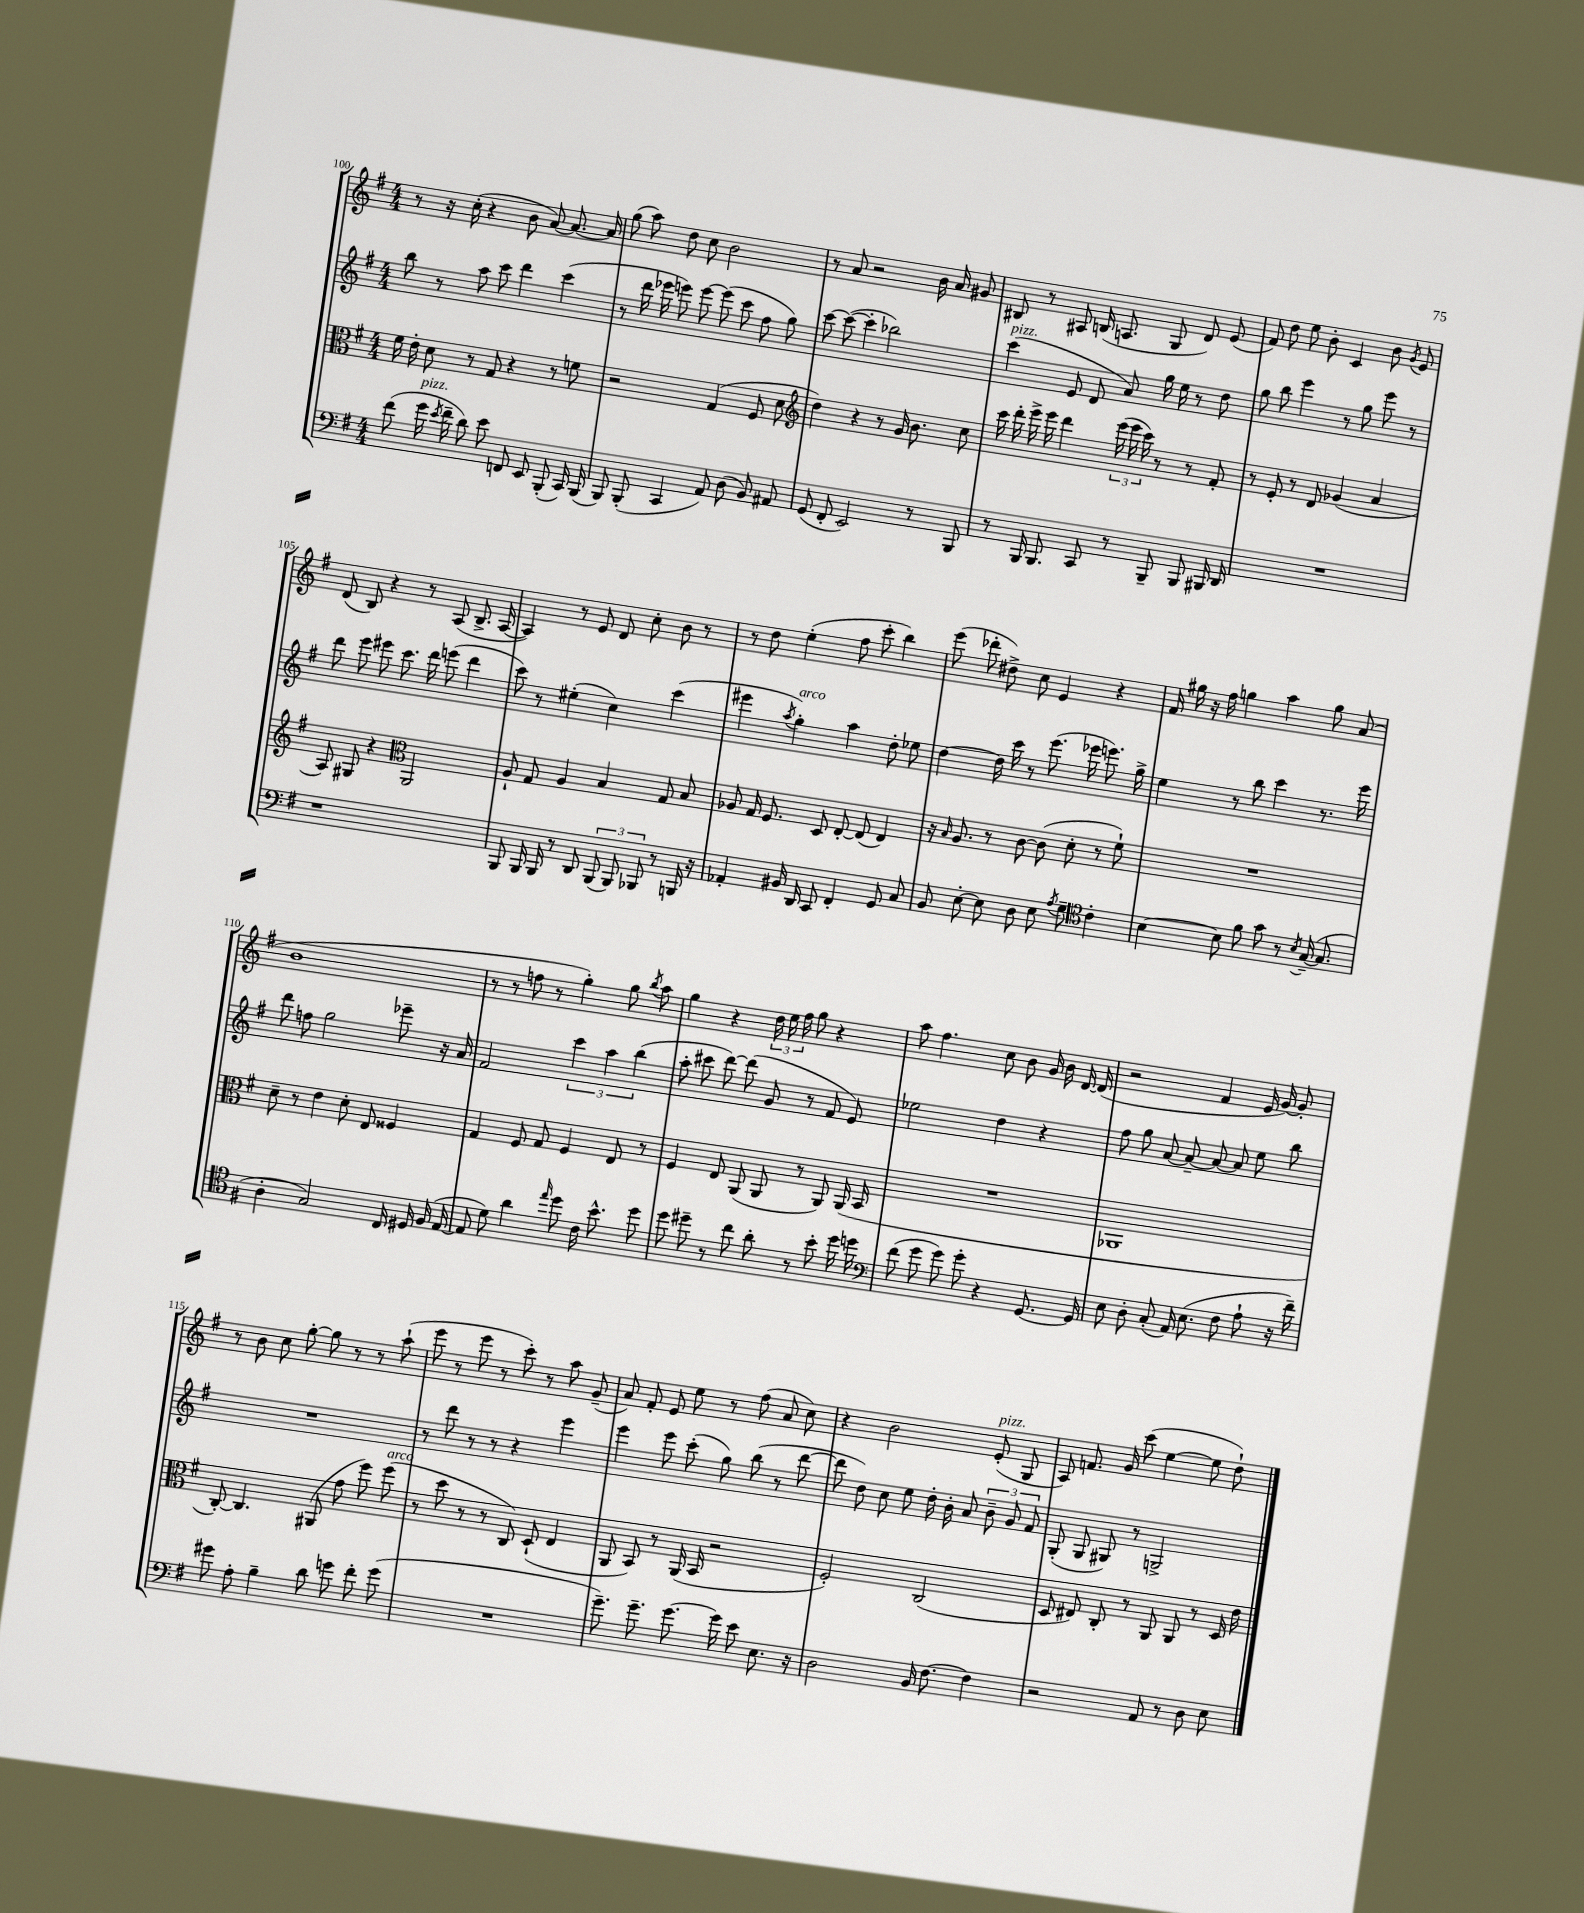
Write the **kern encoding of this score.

**kern	**kern	**kern	**kern
*part4	*part3	*part2	*part1
*staff4	*staff3	*staff2	*staff1
*clefF4	*clefC3	*clefG2	*clefG2
*k[f#]	*k[f#]	*k[f#]	*k[f#]
*M4/4	*M4/4	*M4/4	*M4/4
=100	=100	=100	=100
(8f#\	16f#\	8bb\	8r
.	16e'\	.	.
!LO:TX:a:i:t=pizz.	!	!	!
16g\	8d\	8r	16r
8qe/	.	.	.
16f#~\	.	.	(16cc'\
8d\)	8r	8aa\	4r
8e\	8G/	8ccc\	.
8FFn/	4r	4ddd\	8b\
8EE/	.	.	[8a/)
(8BBB'/	8r	(4ccc\	8.a/_
16CC/)	8fn\	.	.
(16BBB/	.	.	16a/]
=101	=101	=101	=101
8BBB/)	2r	8r	(8gg\
(8BBB'/	.	16ddd\	8aa\)
.	.	16eee-X\	.
4CC/	.	8eeen\)	8dd\
.	.	[8eee\	8cc\
8AA/)	(4G/	(8eee\]	2b\
(8D\	.	8ccc\	.
8BB/)	8F#/	8ff#\	.
8AA#X/	8d\	8gg\)	.
=102	=102	=102	=102
*	*clefG2	*	*
(8GG/	4dd\)	[8ccc\	8r
8FF#'/	.	(8ccc\_	8a/
2EE/)	4r	4ccc'\]	2r
.	8r	2bb-X\)	.
.	16g/	.	.
.	8.b\	.	.
8r	.	.	16b\
.	.	.	16a/
8BBB/	8cc\	.	8g#X/
=103	=103	=103	=103
!	!	!LO:TX:a:i:t=pizz.	!
8r	16ccc\	(4ccc\	8B#X/
.	16ddd'\	.	.
16BBB/	16eee^\	.	8r
8.BBB/	16eee\	.	.
.	4ddd\	8e/	8A#X/
8CC/	.	8d/	(16Bn/
.	.	.	8.An/
8r	(24eee\	8a/)	.
.	24eee\	.	.
.	24ccc\)	.	.
8BBB~/	8r	16gg\	8G/
.	.	16ee\	.
8BBB/	8r	8r	8d/)
16BBB#X/	8f#'/	8dd\	(8e/
16DD/	.	.	.
=104	=104	=104	=104
1r	8r	8gg\	8f#/)
.	8e'/	8bb\	8dd\
.	8r	4eee\	8ee\
.	8d/	.	8b'\
.	(4g-X/	8r	4c/
.	.	8gg\	.
.	4a/	8eee\	8b\
.	.	.	8qg/
.	.	8r	8e/
!!LO:LB:g=z
=105	=105	=105	=105
1r	8A/)	8ddd\	(8d/
.	8G#X/	8eee\	8B/)
.	4r	8eee#X\	4r
.	.	8.ccc\	.
*	*clefC3	*	*
.	2AA/	.	8r
.	.	16ddd\	.
.	.	(8eeen\	(8A/
.	.	4ddd\	8.B^/
.	.	.	[16A/
=106	=106	=106	=106
8BBB/	8A`/	8ccc\)	4A/])
16BBB/	8G/	8r	.
16BBB/	.	.	.
8r	4A/	(4ee#X'\	8r
8DD/	.	.	8e/
(12BBB/	4B/	4cc\)	8d/
12BBB/)	.	.	.
.	.	.	8cc'\
12BBB-X/	.	.	.
8r	8G/	(4ccc\	8b\
16BBBn/	8B/	.	8r
16r	.	.	.
=107	=107	=107	=107
4AA-X'/	8A-X/	4eee#X\	8r
.	16G/	.	8dd\
.	8.F#/	.	.
.	.	8qaa/	.
!	!	!LO:TX:a:i:t=arco	!
16BB#X/	.	4gg'\)	(4ee'\
16DD/	.	.	.
8CC/	8D/	.	.
4FF#'/	[8E'/	4aa\	8ff#\
.	(8E/]	.	8ccc'\
8GG/	4E/)	8dd'\	4bb\)
8C/	.	8ee-X\	.
=108	=108	=108	=108
8BB/	16r	[4dd\	(8eee\
.	16qqB/	.	.
.	8.A/	.	.
[8E'\	.	.	8ddd-X'\
8E\]	8r	16dd\]	8dd#X^\)
.	.	16ccc\	.
8D\	[8c\	8r	8cc\
8E\	(8c\]	(8.eee\	4e/
8qA/	.	.	.
8G~\	8d'\	.	.
.	.	16eee-X\	.
*clefC4	*	*	*
4c'\	8r	8.eeen\)	4r
.	8f#`\)	.	.
.	.	16gg^\	.
=109	=109	=109	=109
[4B\	1r	4ee\	16f#/
.	.	.	16gg#X\
.	.	.	16r
.	.	.	16ff#\
8B\]	.	8r	4ggn\
8f#\	.	8bb\	.
8g\	.	4ccc\	4aa\
8r	.	.	.
8qB/	.	.	.
([16G~/	.	8.r	8gg\
8.G/]	.	.	.
.	.	.	(8a/
.	.	16eee\	.
!!LO:LB:g=z
=110	=110	=110	=110
4A'\	8d~\	8ddd\	1b
.	8r	8ffn\	.
2G/)	4e\	2gg\	.
.	8d'\	.	.
.	8E/	.	.
16C/	4F##X/	8eee-X~\	.
16D#X/	.	.	.
(16F#/	.	16r	.
[16E/	.	16a/	.
=111	=111	=111	=111
8E/]	4G/	2f#/	8r
8d\)	.	.	8r
4a\	8F#/	.	8ffn\
.	8G/	.	8r
16qqee/	.	.	.
8dd\	4F#/	6ccc\	4gg'\)
16c\	.	.	.
.	.	6aa\	.
8.b^^\	.	.	.
.	8E/	.	8gg\
.	.	(6bb\	.
.	.	.	8qbb/
8dd\	8r	.	8aa\
=112	=112	=112	=112
8dd\	4F#/	8aa'\	4gg\
8dd#X~\	.	8ccc#X\	.
8r	8E/	[8ddd\)	4r
8cc\	(8AA/	(8ddd\]	.
8a'\	8AA/	8g/	24dd\
.	.	.	24ee\
.	.	.	24ff#\
8r	8r	8r	8gg\
8b'\	8AA/)	8f#/	4r
16dd#\	(16AA/	8e/)	.
16ddn\	16BB/	.	.
=113	=113	=113	=113
*clefF4	*	*	*
(8f#\	1r	2ee-X\	8aa\
8g\	.	.	4.ff#\
8g\)	.	.	.
8g'\	.	.	.
4r	.	4dd\	8cc\
.	.	.	8b\
[8.GG/	.	4r	16g/
.	.	.	16b\
.	.	.	[16d/
16GG/]	.	.	(16d/]
=114	=114	=114	=114
8E\	1AA-X	8ff#\	2r
8D'\	.	8gg\	.
(8C'/	.	[8a/	.
16AA/)	.	8a~/_	.
(8.E\	.	.	.
.	.	8a/_	4f#/
8F#\	.	8a/]	.
8A`\	.	8ee\	16e/
.	.	.	[16g/)
16r	.	8bb\	8g'/]
16f#~\)	.	.	.
!!LO:LB:g=z
=115	=115	=115	=115
8g#X\	[8C'/)	1r	8r
8A'\	4.C/]	.	8b\
4B~\	.	.	8cc\
.	.	.	[8gg'\
8d\	(8AA#X/	.	8gg\]
8gn\	8g\	.	8r
8f#'\	8ff#\)	.	8r
!	!LO:TX:a:i:t=arco	!	!
(8g\	(8ff#\	.	(8aa`\
=116	=116	=116	=116
1r	8r	8r	8eee\
.	8dd\	8ddd\	8r
.	8r	8r	8eee\
.	8r	8r	8r
.	8C/)	4r	8ccc'\)
.	(8D`/	.	8r
.	4E/	4eee\	8aa\
.	.	.	(8g~/
=117	=117	=117	=117
8.g~\)	8AA/	4eee\	8a/)
.	8BB/)	.	8f#'/
8.g~\	.	.	.
.	8r	8eee\	8e/
[8.g\	(16AA/	(8ccc'\	8ee\
.	16BB/	.	.
.	2r	8gg\)	8r
16g\]	.	.	.
8e\	.	(8bb\	(8ff#\
8.E\	.	8r	8a/
.	.	[8ddd\	8cc\)
16r	.	.	.
=118	=118	=118	=118
2D\	2F#'/)	8ddd\]	4r
.	.	8dd\)	.
.	.	8cc\	2b\
.	.	8ee\	.
16BB/	(2C/	16dd'\	.
[8.F#\	.	16b'\	.
.	.	8a/	.
!	!	!	!LO:TX:a:i:t=pizz.
4F#\]	.	12b~\	(8e'/
.	.	12g/	.
.	.	.	8G/
.	.	12f#/	.
=119	=119	=119	=119
2r	8D/	(8G'/	8A/)
.	8E#X/)	8G/	8.fn/
.	8C'/	8G#X/)	.
.	.	.	16g/
.	8r	8r	(8ccc\
8AA/	8AA/	2Gn^/	[4ee\
8r	8AA/	.	.
8D\	8r	.	8ee\]
8E\	16D/	.	8dd`\)
.	16e\	.	.
==	==	==	==
*-	*-	*-	*-
